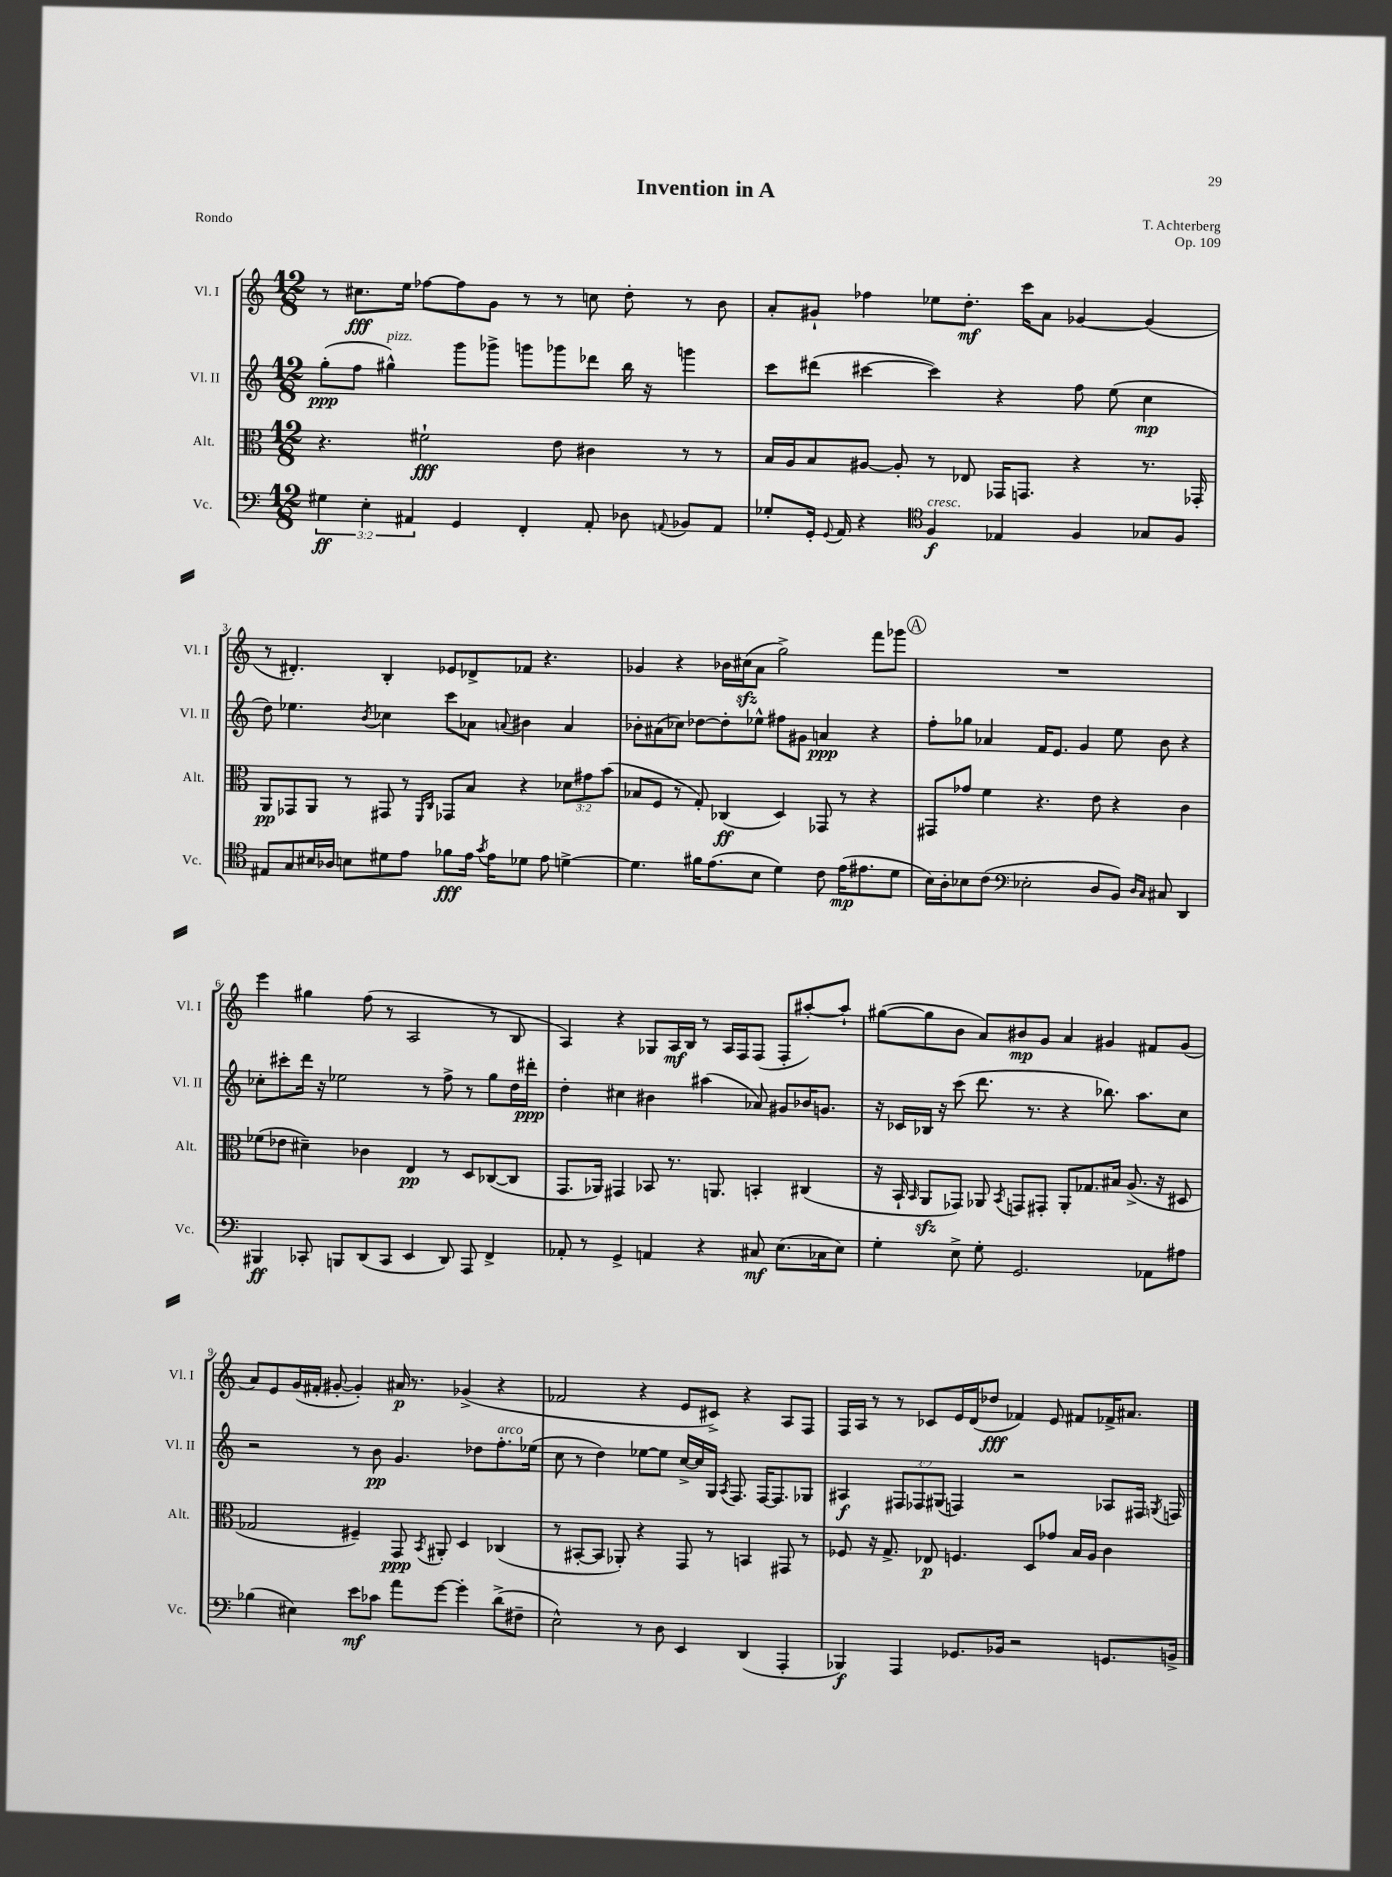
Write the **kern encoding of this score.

**kern	**kern	**kern	**kern
*staff4	*staff3	*staff2	*staff1
*clefF4	*clefC3	*clefG2	*clefG2
*k[]	*k[]	*k[]	*k[]
*M12/8	*M12/8	*M12/8	*M12/8
6G#	4.r	(8gg'	8r
.	.	8ff	8.cc#
6E'	.	.	.
.	.	4gg#^^)	.
.	.	.	16ee
6AA#	.	.	.
.	2f#`	.	[8ff-
4GG	.	8ggg	8ff-]
.	.	8ggg-^	8g
4FF'	.	8ggg	8r
.	8e	8ggg-	8r
8AA#'	4c#	8ddd-	8cc
8D-	.	16bb	8dd'
.	.	16r	.
8qqAA	.	.	.
8BB-	8r	4ggg	8r
8AA	8r	.	8b
=	=	=	=
8G-'	16B	8ccc	8a'
.	16A	.	.
16GG'	8B	(8ddd#	8g#`
8qqGG	.	.	.
16AA	.	.	.
4r	[8A#	[4ccc#	4ff-
.	8A#']	.	.
*clefC4	*	*	*
4F	8r	4ccc#])	8ee-
.	8E-	.	8.dd'
4E-	16GG-	4r	.
.	8.GG	.	16ccc
.	.	.	8a
4F	4r	8ff	[4g-
.	.	(8ee	.
8G-	8.r	4cc	(4g-]
8F	.	.	.
.	16GG-'	.	.
=	=	=	=
8E#	8AA	8dd)	8r
8G	8GG-	4.ee-	4.d#')
16B#	8AA	.	.
16A-	.	.	.
8B	8r	.	.
.	.	8qb	.
8d#	8GG#	4cc-	4B'
8e	8r	.	.
.	16qqFF	.	.
.	16qqC	.	.
8f-	8GG-	8ccc	8e-
16e	8B	8a-	8d-^
8qg	.	.	.
16e	.	.	.
.	.	8qqa	.
8d-	4r	4b#	8f-
8e	.	.	4.r
[4d^	12d-	4a	.
.	12g#	.	.
.	(12b	.	.
=	=	=	=
4.d]	8B-	8b-'	4g-
.	8F	(8a#	.
.	8r	8cc-)	4r
16f#	8G')	[8dd-	.
(8.e	.	.	.
.	(4C-	8dd-']	16b-
.	.	.	(16cc#
8B	.	8ee-^^	8a
4d)	4D)	8ff#	2gg^)
.	.	8g#	.
8c	8GG-	4a	.
(16e	8r	.	.
8.e#	.	.	.
.	4r	4r	8fff
8d	.	.	8ggg-
=	=	=	=
16B)	8GG#	8ff'	1.r
16A'	.	.	.
8B-	8g-	8gg-	.
(8c	4f	4a-	.
*clefF4	*	*	*
2E-'	.	.	.
.	4.r	16f	.
.	.	8.e	.
.	.	4g	.
8D	8e	.	.
8BB)	4r	8ee	.
16qqD	.	.	.
16qqC	.	.	.
8C#	.	8b	.
4DD	4c	4r	.
=	=	=	=
4BBB#	(8f-	8cc-'	4eee
.	8e-	8ccc#'	.
8CC-'	4d#~)	16ddd	4gg#
.	.	16r	.
8BBB	.	2ee-	.
(8DD	4c-	.	(8ff
8CC-	.	.	8r
4EE	4E	.	2A
.	.	8r	.
8DD)	8r	8ff^	.
8AAA	8D	8r	.
4FF^	([8C-	8gg	8r
.	8C-]	16dd	8B
.	.	16ddd#'	.
=	=	=	=
8AA-'	8.GG	4dd'	4A)
8r	.	.	.
.	16AA-)	.	.
4GG^	4GG#	4cc#	4r
4AA	8BB-	4b#	8G-
.	8.r	.	16A
.	.	.	16B
4r	.	(4aa#	8r
.	8.AA	.	.
.	.	.	16A
.	.	.	16F
8C#	4BB'	8a-)	(8F
(8.E	.	8g#	8F'
.	(4C#	16b-	[8aa#')
16C-	.	8.g	.
8E)	.	.	8aa#`]
=	=	=	=
4G'	16r	16r	([8gg#
.	16BB`	16c-	.
.	16qqBB	.	.
.	8AA	16B-	8gg#]
.	.	16r	.
8E^	8GG-)	(8ccc	8b
8G'	8AA-	8.ddd	8a)
.	8qBB	.	.
2.GG	8GG	.	8b#
.	.	8.r	.
.	8GG#'	.	8g
.	8AA-'	4r	4a
.	8.G-	.	.
.	.	8.bb-)	4g#
.	16B#	.	.
.	(8.A^	.	.
.	.	8.aa	.
8AA-	.	.	8f#
.	16r	.	.
8A#	8D#	8cc	(8g#
=	=	=	=
(4B-	2G-	2r	8a)
.	.	.	8e
4E#)	.	.	(16g
.	.	.	16f#'
.	.	.	[8g#'
8e	4F#~)	8r	4g#'])
8c-	.	8b	.
8a	8GG	4.g	16a#
.	.	.	8.r
.	8qBB	.	.
[8g	8AA#'	.	.
4g']	4D	.	(4g-^
.	.	8dd-	.
(8d^	(4C-	8.ff'	4r
8F#~	.	.	.
.	.	(16ee-	.
=	=	=	=
2E^^)	8r	8cc	2f-
.	[8BB#'	8r	.
.	8BB#]	4dd)	.
.	8AA-')	.	.
8r	4r	[8ee-	4r
8D	.	8ee-]	.
4EE	8GG	[16cc^	8e
.	.	16cc]	.
.	8r	16G	8c#^)
.	.	8qA	.
.	.	8.F	.
(4DD	4BB	.	4r
.	.	[16F	.
.	.	8.F]	.
4AAA'	8GG#	.	8A
.	8r	8G-	8F
=	=	=	=
4BBB-)	8F-	4A#	16F
.	.	.	16A
.	16r	.	8r
.	8.G^	.	.
4AAA	.	12F#	8r
.	.	12F-	.
.	8E-	.	8c-
.	.	(12G#	.
8.GG-	4.F	4F)	16e
.	.	.	(16d
.	.	.	8dd-
16BB-	.	.	.
2r	.	2r	4f-)
.	8D	.	.
.	8g-	.	8e
.	16B	.	8f#
.	16A	.	.
8.GG	4c	8A-	16f-^
.	.	.	8.a#
.	.	16F#	.
.	.	8qG	.
16BB^	.	16F	.
==	==	==	==
*-	*-	*-	*-
